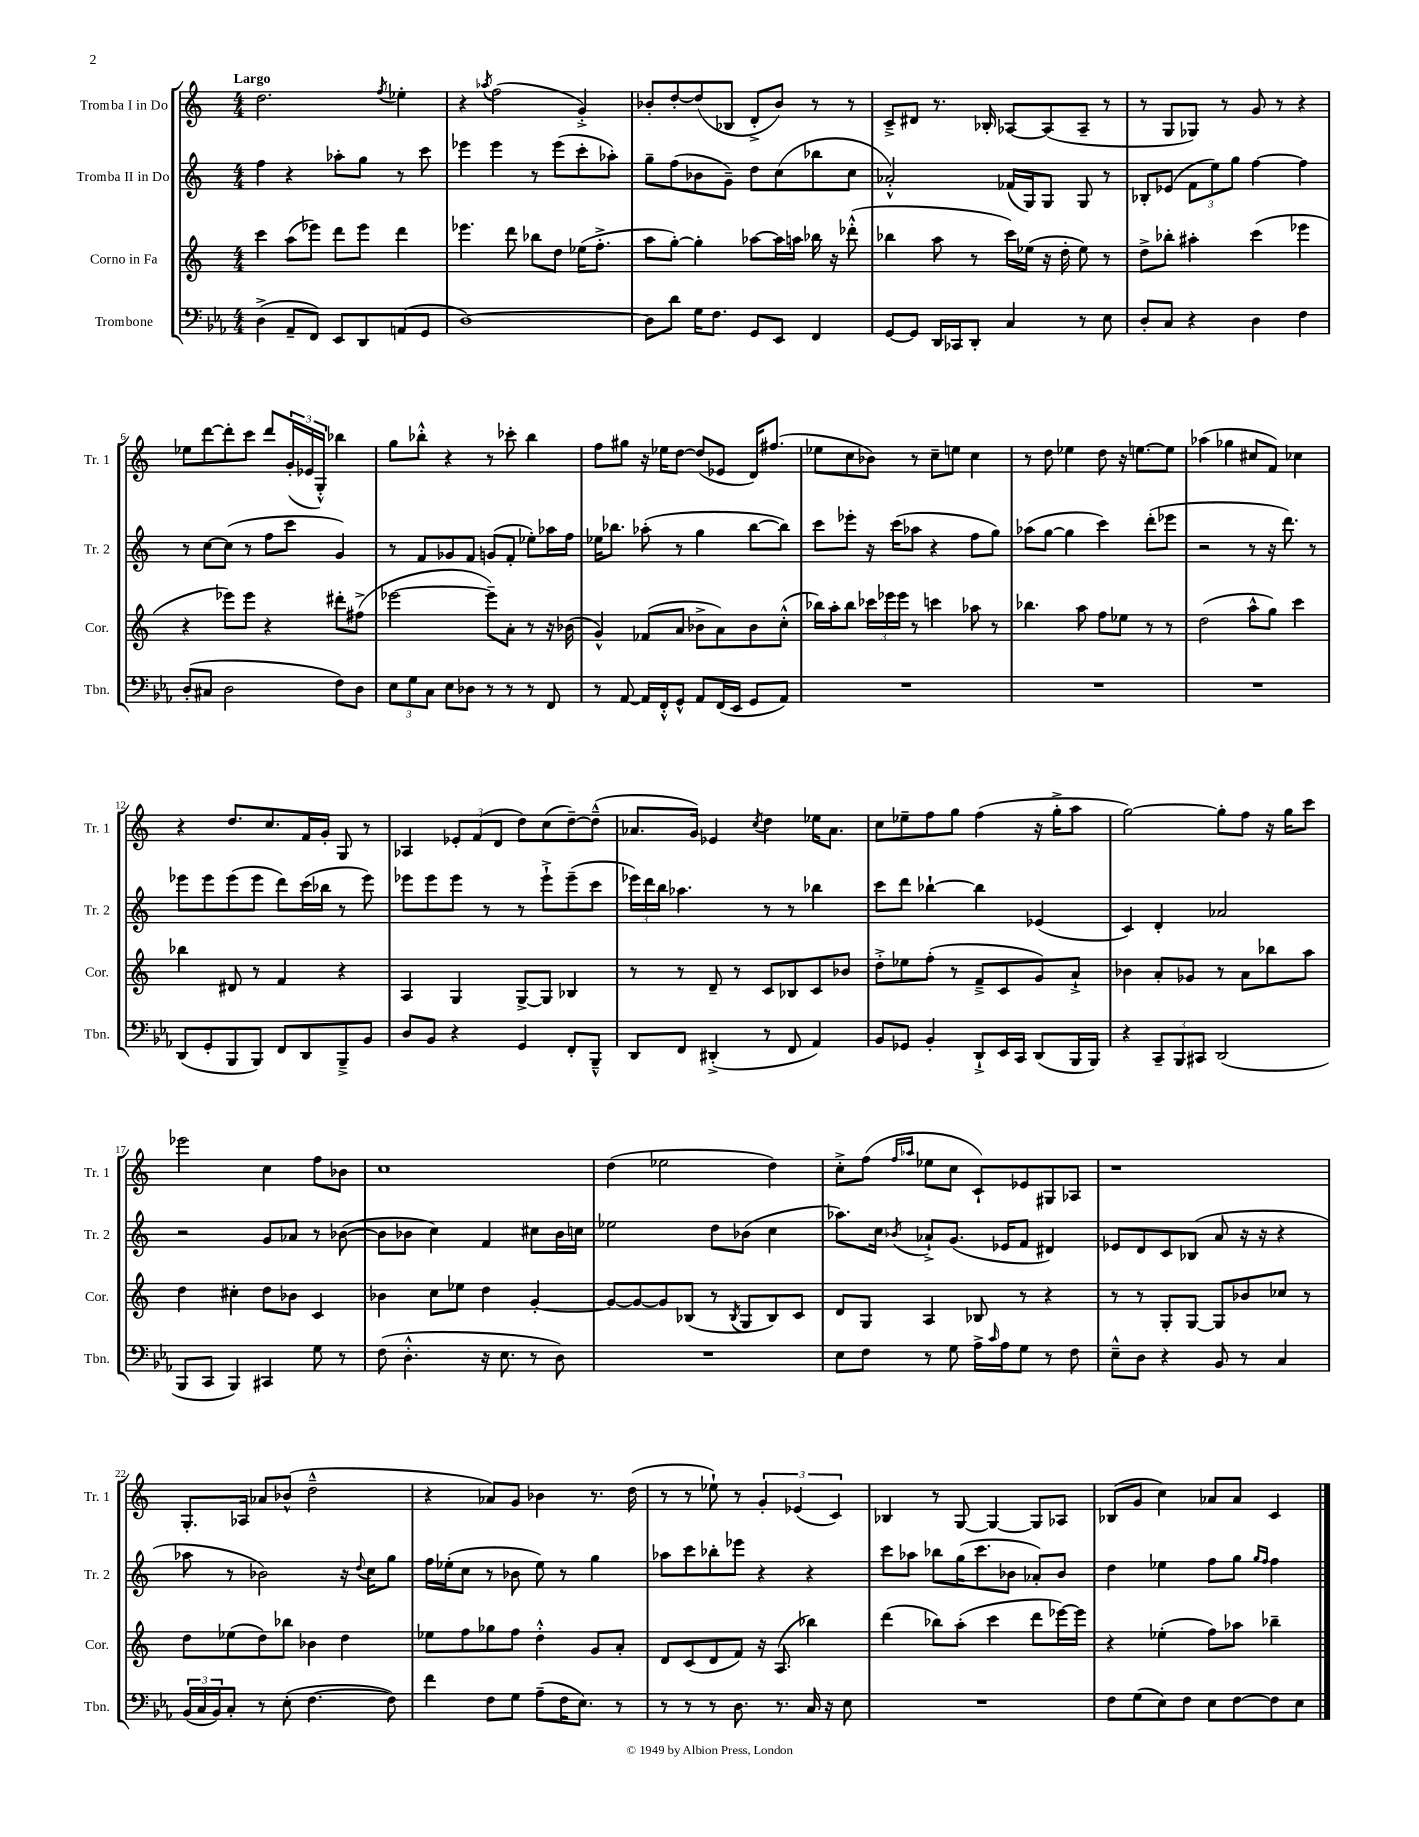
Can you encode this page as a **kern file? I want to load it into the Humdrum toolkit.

**kern	**kern	**kern	**kern
*part4	*part3	*part2	*part1
*staff4	*staff3	*staff2	*staff1
*I"Trombone	*I"Corno in Fa	*I"Tromba II in Do	*I"Tromba I in Do
*I'Tbn.	*I'Cor.	*I'Tr. 2	*I'Tr. 1
*clefF4	*clefG2	*clefG2	*clefG2
*k[b-e-a-]	*k[]	*k[]	*k[]
*M4/4	*M4/4	*M4/4	*M4/4
=1	=1	=1	=1
!	!	!	!LO:TX:a:B:t=Largo
(4D^\	4ccc\	4ff\	2.dd\
8AA-~/L	(8aa\L	4r	.
8FF/J)	8eee-X\J)	.	.
8EE-/L	8ddd\L	8aa-X'\L	.
8DD/	8eee-\J	8gg\J	.
.	.	.	8qff/
(8AAn/	4ddd\	8r	4ee-X'\
8GG/J	.	8ccc\	.
=2	=2	=2	=2
[1D)	4.eee-X\	4eee-X\	4r
.	.	.	8qaa-X/
.	.	4eee-\	(2ff\
.	8ddd\	.	.
.	8bb-X\L	8r	.
.	8dd\J	(8eee-\L	.
.	(16ee-X\KL	8ccc'\	4g'^/)
.	8.ff'^\J	.	.
.	.	8aa-X'\J)	.
=3	=3	=3	=3
8D\L]	8aa\L	8gg~\L	8b-X'/L
8d\J	[8gg'\J)	(8ff\	[8dd'/
16G\KL	4gg'\]	8b-X\	(8dd/]
8.F\J	.	.	.
.	.	8g~\J)	8B-X/J
8GG/L	[8aa-X\L	8dd\L	8d'^/L
8EE-/J	16aa-\L]	(8cc\	8b-/J)
.	16aan\JJ	.	.
4FF/	16bb-X\	8bb-X\	8r
.	16r	.	.
.	(8ddd-X'^^\	8cc\J	8r
=4	=4	=4	=4
[8GG/L	4bb-X\	2a-X'^^/)	8c~^/L
8GG/J]	.	.	8d#X/J
16DD/LL	8aa\	.	8.r
16CC-X/J	.	.	.
8DD'/J	8r	.	.
.	.	.	16B-X'/
4C/	16ccc\LL)	(16f-X/LL	[8A-X/L
.	(16ee-X\JJ	16G/J)	.
.	16r	8G/J	(8A-/]
.	16dd'\	.	.
8r	8ee-\)	8G/	8A-~/J
8E-\	8r	8r	8r
=5	=5	=5	=5
8D'/L	8dd^\L	8B-X'/L	8r
8C/J	8bb-X'\J	(8e-X/J	8G/L
4r	4aa#X'\	12f\L	8G-X/J)
.	.	12ee\)	.
.	.	.	8r
.	.	12gg\J	.
4D\	(4ccc\	[4ff\	8g/
.	.	.	8r
4F\	4eee-X\	4ff\]	4r
!!LO:LB:g=z
=6	=6	=6	=6
(8D'/L	4r	8r	8ee-X\L
8C#X/J	.	[8cc\L	[8ddd\
2D\	8eee-X\L)	(8cc\J]	8ddd'\]
.	8eee-\J	8r	8ccc\J
.	4r	8ff\L	8ddd/L
.	.	8ccc\J	(24g'/L
.	.	.	24e-X/
.	.	.	24G'^^/JJ)
8F\L)	8ddd#X'\L	4g/)	4bb-X\
8D\J	(8ff#X^\J	.	.
=7	=7	=7	=7
12E-\L	[2eee-X\	8r	8gg\L
12G\	.	.	.
.	.	8f/L	8bb-X'^^\J
12C\J	.	.	.
8E-\L	.	8g-X/	4r
8D-X\J	.	8f/J	.
8r	8eee-~\L])	(8gn/L	8r
8r	8a'\J	8f'/J	8ccc-X'\
8r	8r	8ee-X'\L)	4bb-\
8FF/	16r	16aa-X\L	.
.	(16b-X\	16ff\JJ	.
=8	=8	=8	=8
8r	4g^^/)	16ee-X\KL	8ff\L
.	.	8.bb-X\J	.
[8AA-/	.	.	8gg#X\J
16AA-/LL]	(8f-X/L	(8aa-X'\	16r
16FF'^^/J	.	.	16ee-X\KL
8GG^^/J	8a/J	8r	[8dd\J
8AA-/L	8b-X^\L	4gg\	(8dd/L]
(16FF/L	8a\)	.	8e-X/J
16EE-/JJ	.	.	.
8GG/L	8b-\	[8bb-\L	16d/KL)
.	.	.	(8.ff#X/J
8AA-/J)	(8cc'^^\J	8bb-\J])	.
=9	=9	=9	=9
1r	16bb-X\LL)	8ccc\L	8ee-X\L
.	16aa'\J	.	.
.	8bb-\J	8eee-X'\J	8cc\
.	24ccc-X\LL	16r	8b-X\J)
.	24eee-X\	.	.
.	.	(16ccc\KL	.
.	24eee-\JJ	.	.
.	8r	8aa-X\J	8r
.	4cccn\	4r	8cc~\L
.	.	.	8een\J
.	8aa-X\	8ff\L	4cc\
.	8r	8gg\J)	.
=10	=10	=10	=10
1r	4.bb-X\	(8aa-X\L	8r
.	.	[8gg\J	8dd\
.	.	4gg\]	4ee-X\
.	8aa\	.	.
.	8ff\L	4ccc\)	8dd\
.	8ee-X\J	.	16r
.	.	.	[8.een\L
.	8r	(8ddd'\L	.
.	8r	8eee-X\J	8ee\J]
=11	=11	=11	=11
1r	(2dd\	2r	(4aa-X\
.	.	.	4gg-X\
.	8aa^^\L	8r	8cc#X/L
.	8gg\J)	16r	8f/J)
.	.	8.ddd\)	.
.	4ccc\	.	4cc-X\
.	.	8r	.
!!LO:LB:g=z
=12	=12	=12	=12
(8DD/L	4bb-X\	8eee-X\L	4r
8GG'/	.	8eee-\	.
8BBB-/	8d#X/	(8eee-\	8.dd/L
8BBB-/J)	8r	8eee-\J	.
.	.	.	8.cc/
8FF/L	4f/	8ddd\L)	.
8DD/	.	(16ccc\L	16f/L
.	.	16bb-X\JJ	16g'/JJ
8BBB-~^/	4r	8r	8G/
8BB-/J	.	8eee-\)	8r
=13	=13	=13	=13
8D/L	4A/	8eee-X\L	4A-X/
8BB-/J	.	8eee-\	.
4r	4G/	8eee-\J	12e-X'/L
.	.	.	(12f/
.	.	8r	.
.	.	.	12d/J
4GG/	[8G^/L	8r	8dd\L)
.	8G/J]	8eee-`^\L	(8cc\
8FF'/L	4B-X/	(8eee-~\	[8dd~\)
8BBB-~^^/J	.	8ccc\J	(8dd~^^\J]
=14	=14	=14	=14
8DD/L	8r	24eee-X\LL)	8.a-X/L
.	.	24ddd\	.
.	.	24bb\JJ	.
8FF/J	8r	4.aa-X\	.
.	.	.	16g/Jk)
(4DD#X'^/	8d~/	.	4e-X/
.	8r	.	.
.	.	.	8qcc/
8r	8c/L	8r	4dd\
8FF/	8B-X/	8r	.
4AA-/)	8c/	4bb-X\	16ee-X\KL
.	.	.	8.a-\J
.	8b-X/J	.	.
=15	=15	=15	=15
8BB-/L	8dd'^\L	8ccc\L	8cc\L
8GG-X/J	8ee-X\	8ddd\J	8ee-X~\
4BB-'/	(8ff'\J	[4bb-X`\	8ff\
.	8r	.	8gg\J
8DD`^/L	8f~^/L	4bb-\]	(4ff\
16EE-/L	8c/	.	.
16CC/JJ	.	.	.
(8DD/L	8g/)	(4e-X/	16r
.	.	.	16gg'^\KL
16BBB-/L	8a`^/J	.	8aa\J
16BBB-/JJ)	.	.	.
=16	=16	=16	=16
4r	4b-X\	4c/)	[2gg\)
12CC~/L	8a'/L	4d'/	.
12BBB-/	.	.	.
.	8g-X/J	.	.
12CC#X/J	.	.	.
(2DD/	8r	2a-X/	8gg'\L]
.	8a\L	.	8ff\J
.	8bb-X\	.	16r
.	.	.	16gg\KL
.	8aa\J	.	8ccc\J
!!LO:LB:g=z
=17	=17	=17	=17
8BBB-/L	4dd\	2r	2eee-X\
8CC/J	.	.	.
4BBB-/)	4cc#X'\	.	.
4CC#X/	8dd\L	8g/L	4cc\
.	8b-X\J	8a-X/J	.
8G\	4c/	8r	8ff\L
8r	.	([8b-X\	8b-X\J
=18	=18	=18	=18
(8F\	4b-X\	8b-\L]	1cc
4.D'^^\	.	8b-X\J	.
.	8cc\L	4cc\)	.
.	8ee-X\J	.	.
16r	4dd\	4f/	.
8.E-\	.	.	.
8r	[4g'/	8cc#X\L	.
8D\)	.	16b-\L	.
.	.	16ccn\JJ	.
=19	=19	=19	=19
1r	8g/L_	2ee-X\	(4dd\
.	8g/_	.	.
.	8g/]	.	2ee-X\
.	(8B-X/J	.	.
.	8r	8dd\L	.
.	8qB-/	.	.
.	8G/L	(8b-X\J	.
.	8B-/)	4cc\	4dd\)
.	8c/J	.	.
=20	=20	=20	=20
8E-\L	8d/L	8.aa-X\L)	8cc'^\L
8F\J	8G/J	.	(8ff\J
.	.	16cc\Jk	.
.	.	.	16qqff/LL
.	.	8qb-X/	16qqaa-X/JJ
8r	4A/	8a-X`^/L	8ee-X\L
8G\	.	(8.g/J	8cc\J
16A-^\LL	8B-X/	.	8c`/L)
16qqc/	.	.	.
16A-\J	.	16e-X/KL	.
8G\J	8r	8f/J	8e-X/
8r	4r	4d#X/)	8G#X/
8F\	.	.	8A-X/J
=21	=21	=21	=21
8E-~^^\L	8r	8e-X/L	1r
8D\J	8r	8d/	.
4r	8G'/L	8c/	.
.	[8G/J	(8B-X/J	.
8BB-/	8G/L]	8a/	.
8r	8b-X/	16r	.
.	.	16r	.
4C/	8cc-X/J	4r	.
.	8r	.	.
!!LO:LB:g=z
=22	=22	=22	=22
(24BB-/LL	8dd\L	8aa-X\	8.G'/L
24C/	.	.	.
24BB-/J)	.	.	.
8C'/J	(8ee-X\	8r	.
.	.	.	16A-X/Jk
8r	8dd\)	2b-X\)	8a-X/L
(8E-'\	8bb-X\J	.	(8b-X^^/J
[4.F\	4b-X\	.	2dd~^^\
.	4dd\	16r	.
.	.	8qqdd/	.
.	.	16cc\KL	.
8F\])	.	8gg\J	.
=23	=23	=23	=23
4f\	8ee-X\L	16ff\LL	4r
.	.	(16ee-X'\J	.
.	8ff\	8cc\J	.
8F\L	8gg-X\	8r	8a-X/L)
8G\J	8ff\J	8b-X\	8g/J
(8A-~\L	4dd'^^\	8ee-\)	4b-X\
16F\K	.	8r	.
8.E-\J)	.	.	.
.	8g/L	4gg\	8.r
8r	8a'/J	.	.
.	.	.	(16dd\
=24	=24	=24	=24
8r	8d/L	8aa-X\L	8r
8r	(8c/	8ccc\	8r
8r	8d/	8bb-X'\	8ee-X`\)
8.D\	8f/J)	8eee-X\J	8r
.	16r	4r	6g'/
8.r	(8.A/	.	.
.	.	.	(6e-X/
16C/	4bb-X\)	4r	.
16r	.	.	.
.	.	.	6c/)
8E-\	.	.	.
=25	=25	=25	=25
1r	(4ddd\	8ccc\L	4B-X/
.	.	8aa-X\J	.
.	8bb-X\L)	8bb-X\L	8r
.	(8aa'\J	(16gg\K	[8G/
.	.	8.ccc\	.
.	4ccc\	.	4G/_
.	.	8b-X\J	.
.	8ddd\L	8a-X'/L)	8G/L]
.	[16eee-X\L)	8b-/J	8A-X/J
.	16eee-\JJ]	.	.
=26	=26	=26	=26
8F\L	4r	4dd\	(8B-X/L
(8G\	.	.	8g/J
8E-\)	(4ee-X'\	4ee-X\	4cc\)
8F\J	.	.	.
8E-\L	8ff\L)	8ff\L	8a-X/L
[8F\	8aa-X\J	8gg\J	8a-/J
.	.	16qqgg/LL	.
.	.	16qqff/JJ	.
8F\]	4bb-X~\	4ff\	4c/
8E-\J	.	.	.
==	==	==	==
*-	*-	*-	*-
